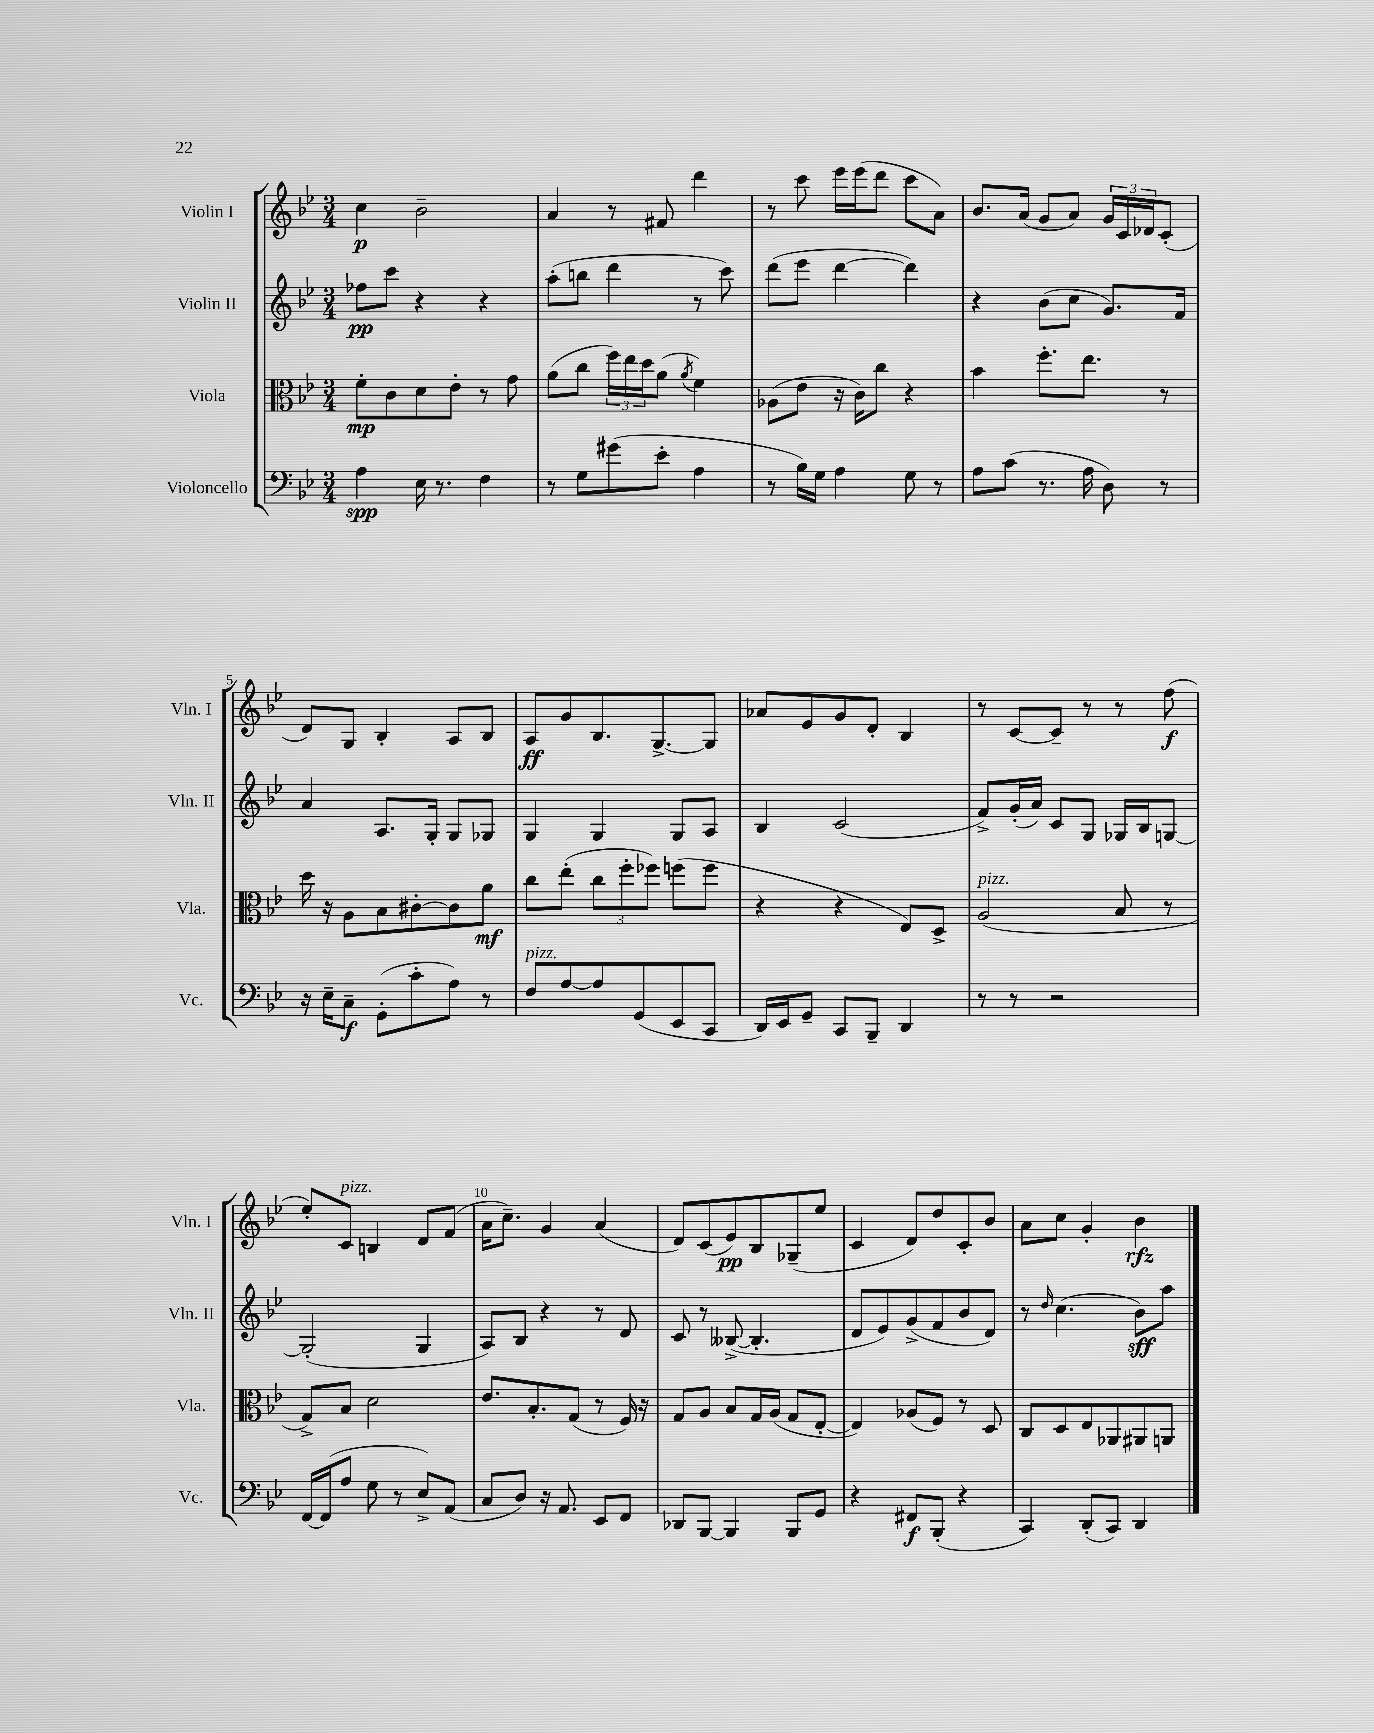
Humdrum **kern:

**kern	**kern	**kern	**kern
*staff4	*staff3	*staff2	*staff1
*clefF4	*clefC3	*clefG2	*clefG2
*k[b-e-]	*k[b-e-]	*k[b-e-]	*k[b-e-]
*M3/4	*M3/4	*M3/4	*M3/4
4A	8f'	8ff-	4cc
.	8c	8ccc	.
16E-	8d	4r	2b-~
8.r	.	.	.
.	8e-'	.	.
4F	8r	4r	.
.	8g	.	.
=	=	=	=
8r	(8a	(8aa'	4a
8G	8cc	8bb	.
(8g#	24ff)	4ddd	8r
.	24ee-	.	.
.	24dd	.	.
8e-'	(8a	.	8f#
.	8qa	.	.
4A	4f)	8r	4ddd
.	.	8ccc)	.
=	=	=	=
8r	(8A-	(8ddd	8r
16B-)	8e-	8eee-	8ccc
16G	.	.	.
4A	16r	[4ddd	16eee-
.	16c)	.	(16eee-
.	8cc	.	8ddd
8G	4r	4ddd])	8ccc
8r	.	.	8a)
=	=	=	=
8A	4b-	4r	8.b-
(8c	.	.	.
.	.	.	(16a
8.r	8.ff'	(8b-	8g
.	.	8cc	8a)
16A	8.ee-	.	.
8D)	.	8.g)	24g
.	.	.	24c
.	.	.	24d-
8r	8r	.	(8c'
.	.	16f	.
=	=	=	=
16r	16dd	4a	8d)
16E-~	16r	.	.
8C~	8A	.	8G
(8GG'	8B-	8.A	4B-'
8c'	[8c#'	.	.
.	.	16G'	.
8A)	8c#]	8G	8A
8r	8a	8G-	8B-
=	=	=	=
8F	8cc	4G	8A
[8A	(8ee-'	.	8g
8A]	12cc	4G	8.B-
.	12ff'	.	.
(8GG	.	.	.
.	12ff-)	.	.
.	.	.	[8.G^
8EE-	(8ff	8G	.
8CC	8ff	8A	8G]
=	=	=	=
16DD)	4r	4B-	8a-
16EE-	.	.	.
8GG~	.	.	8e-
8CC	4r	(2c	8g
8BBB-~	.	.	8d'
4DD	8E-)	.	4B-
.	8D^	.	.
=	=	=	=
8r	(2A	8f^)	8r
8r	.	(16g'	[8c
.	.	16a)	.
2r	.	8c	8c~]
.	.	8G	8r
.	8B-	16G-	8r
.	.	16B-	.
.	8r	[8G	(8ff
=	=	=	=
[16FF	8G^)	(2G']	8ee-')
(16FF]	.	.	.
8A	8B-	.	8c
8G	2d	.	4B
8r	.	.	.
8E-^)	.	4G	8d
(8AA	.	.	(8f
=	=	=	=
8C	8.e-	8A)	16a
.	.	.	8.cc~)
8D)	.	8B-	.
.	8.B-'	.	.
16r	.	4r	4g
8.AA	.	.	.
.	(8G	.	.
8EE-	8r	8r	(4a
8FF	16F)	8d	.
.	16r	.	.
=	=	=	=
8DD-	8G	8c	8d)
[8BBB-	8A	8r	(8c
4BBB-]	8B-	([8B--^	8e-)
.	16G	4.B--']	8B-
.	(16A	.	.
8BBB-	8G	.	(8G-~
8GG	[8E-'	.	8ee-
=	=	=	=
4r	4E-])	8d	4c
.	.	8e-)	.
8FF#	(8A-	(8g^	8d)
(8BBB-'	8F)	8f	8dd
4r	8r	8b-	8c'
.	8D	8d)	8b-
=	=	=	=
4CC)	8C	8r	8a
.	.	16qqdd	.
.	8D	(4.cc	8cc
(8DD'	8E-	.	4g'
8CC)	8AA-	.	.
4DD	8AA#	8b-)	4b-
.	8AA	8aa	.
==	==	==	==
*-	*-	*-	*-
